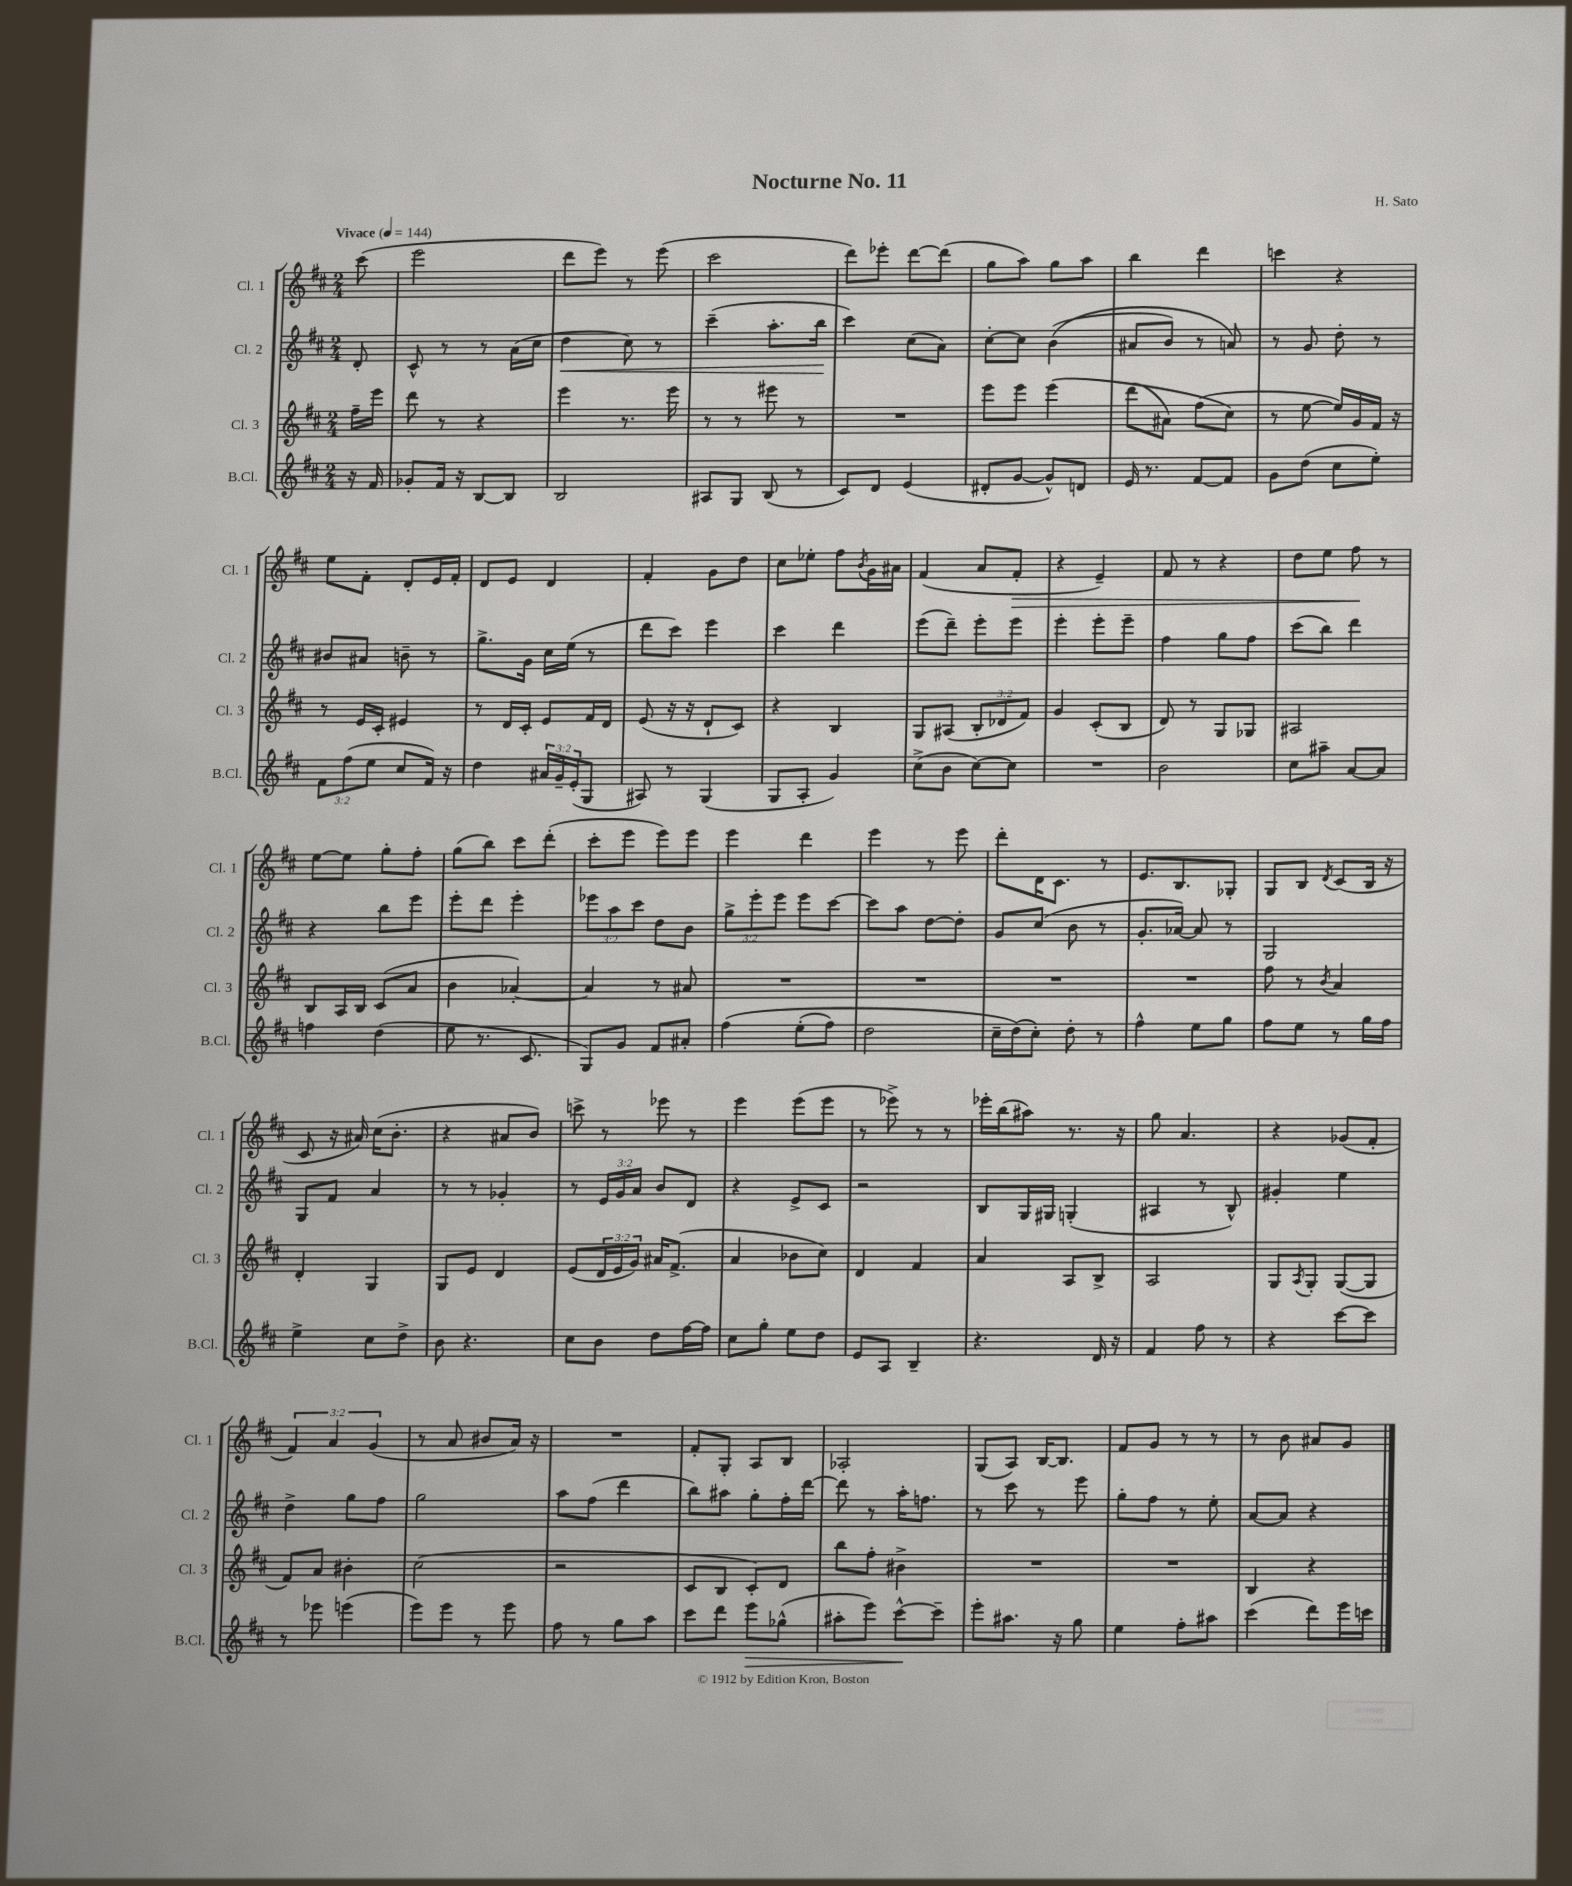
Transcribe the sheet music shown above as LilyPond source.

\header { title = "Nocturne No. 11" composer = "H. Sato" }
<<
\new StaffGroup <<
\new Staff = "s0" \with { instrumentName = "Cl. 1" shortInstrumentName = "Cl. 1" } {
    \clef treble \key d \major \numericTimeSignature \time 2/4 \override Staff.TupletNumber.text = #tuplet-number::calc-fraction-text \partial 8 \tempo "Vivace" 4 = 144
    cis'''8( |
    e'''2 |
    d'''8 e'''8) r8 e'''8( |
    cis'''2 |
    d'''8) ees'''8-. d'''8~ d'''8( |
    g''8 a''8) g''8 a''8 |
    b''4 d'''4 |
    c'''4 r4 |
    e''8 fis'8-. d'8-. e'16 fis'16-. |
    d'8 e'8 d'4 |
    fis'4-. g'8 d''8 |
    cis''8 ees''8-. fis''8 \acciaccatura { b'8 } g'16 ais'16 |
    fis'4( a'8 fis'8-.\> |
    r4 e'4--) |
    fis'8 r8 r4 |
    d''8 e''8 fis''8\! r8 |
    e''8~ e''8 g''8-. fis''8-. |
    g''8( b''8) cis'''8 d'''8-.( |
    cis'''8-. e'''8 e'''8) e'''8 |
    e'''4 d'''4 |
    e'''4 r8 e'''8 |
    d'''8-. d'16 cis'8. r8 |
    e'8. b8. ges8-. |
    g8 b8 \acciaccatura { d'8 } cis'8( b16 r16 |
    cis'8 r16 ais'16) cis''16( b'8.-. |
    r4 ais'8 b'8) |
    c'''8-> r8 ees'''8 r8 |
    e'''4 e'''8( e'''8 |
    r8 ees'''8->) r8 r8 |
    ees'''16-. b''16( ais''8) r8. r16 |
    g''8 a'4. |
    r4 ges'8( fis'8-. |
    \tuplet 3/2 { fis'4) a'4 g'4( } |
    r8 a'8 bis'8 a'16) r16 |
    R2 |
    fis'8-. g8-. a8 b8 |
    aes2-. |
    g8( a8) b16~ b8. |
    fis'8 g'8 r8 r8 |
    r8 b'8 ais'8 g'8 \bar "|." |
}
\new Staff = "s1" \with { instrumentName = "Cl. 2" shortInstrumentName = "Cl. 2" } {
    \clef treble \key d \major \numericTimeSignature \time 2/4 \override Staff.TupletNumber.text = #tuplet-number::calc-fraction-text \partial 8
    d'8-. |
    cis'8-^ r8 r8 a'16( cis''16 |
    d''4\< cis''8) r8 |
    cis'''4--( a''8.-. b''16\! |
    cis'''4) cis''8( a'8) |
    cis''8~-. cis''8 b'4(\( |
    ais'8 b'8) r8 a'8\) |
    r8 g'8 d''8-. r8 |
    bis'8 ais'8 b'8-- r8 |
    g''8.-> g'16 cis''16 e''16( r8 |
    d'''8 cis'''8) e'''4 |
    cis'''4 d'''4 |
    e'''8( d'''8--) e'''8-. e'''8 |
    e'''4-. e'''8-. e'''8-- |
    fis''4 g''8 fis''8 |
    cis'''8( b''8) d'''4 |
    r4 b''8 e'''8 |
    e'''8-. d'''8 e'''4-. |
    \tuplet 3/2 { ees'''8 a''8 cis'''8 } d''8 b'8 |
    \tuplet 3/2 { g''8-> e'''8-. e'''8 } e'''8 cis'''8~ |
    cis'''8 a''8 d''8~ d''8-. |
    g'8 cis''8( b'8 r8 |
    g'8.-. aes'16~) aes'8 r8 |
    g2 |
    g8 fis'8 a'4 |
    r8 r8 ges'4-. |
    r8 \tuplet 3/2 { e'16 g'16 a'16 } b'8 d'8 |
    r4 e'8-> cis'8 |
    r2 |
    b8 g16 gis16 g4-.( |
    ais4 r8 b8-^) |
    gis'4-. e''4 |
    d''4-> g''8 fis''8 |
    g''2 |
    a''8 fis''8( d'''4 |
    b''8) ais''8 g''8-. fis''16-. d'''16~ |
    d'''8 r8 a''16-. f''8. |
    r8 cis'''8 r8 e'''8 |
    g''8-. fis''8 r8 e''8-. |
    a'8~ a'8 r4 \bar "|." |
}
\new Staff = "s2" \with { instrumentName = "Cl. 3" shortInstrumentName = "Cl. 3" } {
    \clef treble \key d \major \numericTimeSignature \time 2/4 \override Staff.TupletNumber.text = #tuplet-number::calc-fraction-text \partial 8
    fis''16-- e'''16 |
    d'''8 r8 r4 |
    e'''4 r8. e'''16 |
    r8 r8 eis'''8 r8 |
    R2 |
    e'''8 e'''8 e'''4\( |
    d'''8( ais'8) fis''8( cis''8\) |
    r8 e''8~ e''16) g'16 fis'16 r16 |
    r8 e'16 cis'16-. eis'4 |
    r8 d'16 cis'16-. e'8 fis'16 d'16 |
    e'8( r16 r16 d'8-! cis'8) |
    r4 b4 |
    g8 ais8( \tuplet 3/2 { b8-. des'8 fis'8) } |
    g'4 cis'8-.( b8 |
    d'8) r8 g8 ges8 |
    ais2 |
    b8 a16 b16 cis'8( a'8 |
    b'4 aes'4~-.) |
    aes'4 r8 ais'8 |
    R2 |
    R2 |
    R2 |
    R2 |
    fis''8 r8 \acciaccatura { b'8 } a'4 |
    d'4-. g4 |
    g8 e'8 d'4 |
    e'8( \tuplet 3/2 { d'16 e'16 g'16) } ais'16 fis'8.->( |
    a'4 bes'8 cis''8) |
    d'4 fis'4 |
    a'4 a8 b8-> |
    a2 |
    g8 \acciaccatura { a8 } g8-. g8~( g8 |
    fis'8) a'8 bis'4-. |
    cis''2( |
    r2 |
    cis'8 b8 cis'8-.) d'8 |
    b''8 fis''8-. bis'4-> |
    R2 |
    R2 |
    b4 r4 \bar "|." |
}
\new Staff = "s3" \with { instrumentName = "B.Cl." shortInstrumentName = "B.Cl." } {
    \clef treble \key d \major \numericTimeSignature \time 2/4 \override Staff.TupletNumber.text = #tuplet-number::calc-fraction-text \partial 8
    r16 fis'16 |
    ges'8-. fis'16 r16 b8~ b8 |
    b2 |
    ais8 g8 b8( r8 |
    cis'8) d'8 e'4( |
    dis'8-. g'8~ g'8-^) d'8 |
    e'16 r8. fis'8~ fis'8 |
    g'8 d''8( cis''8 e''8-.) |
    \tuplet 3/2 { fis'8 fis''8( e''8 } cis''8 fis'16) r16 |
    d''4 \tuplet 3/2 { ais'16 g'16-- e'16-.( } g8 |
    ais8) r8 g4( |
    g8 a8-. g'4) |
    cis''8->( b'8 cis''8~) cis''8 |
    R2 |
    b'2 |
    cis''8 ais''8-- a'8~ a'8 |
    f''4 d''4( |
    e''8 r8. cis'8. |
    g8) g'8 fis'8 ais'8-. |
    fis''4\( e''8-.( fis''8) |
    d''2 |
    cis''16-- d''16(\) cis''8-.) d''8-. r8 |
    fis''4-^ e''8 g''8 |
    fis''8 e''8 r8 g''16 fis''16 |
    e''4-> cis''8 d''8-> |
    b'8 r4. |
    cis''8 b'8 d''8 fis''16~ fis''16 |
    cis''8 g''8-. e''8 d''8 |
    e'8 a8 b4-- |
    r4. d'16 r16 |
    fis'4 fis''8 r8 |
    r4 cis'''8~ cis'''8 |
    r8 ees'''8 e'''4( |
    e'''8) e'''8 r8 e'''8 |
    fis''8 r8 g''8 a''8 |
    cis'''8 d'''8 e'''8\> ges''8-^( |
    ais''8-. e'''8) cis'''8~-^\! cis'''8-- |
    e'''8-. ais''8. r16 g''8 |
    e''4 fis''8-. ais''8 |
    cis'''4( d'''8) e'''16 c'''16 \bar "|." |
}
>>
>>
\layout { \context { \Score \remove "Bar_number_engraver" } }
